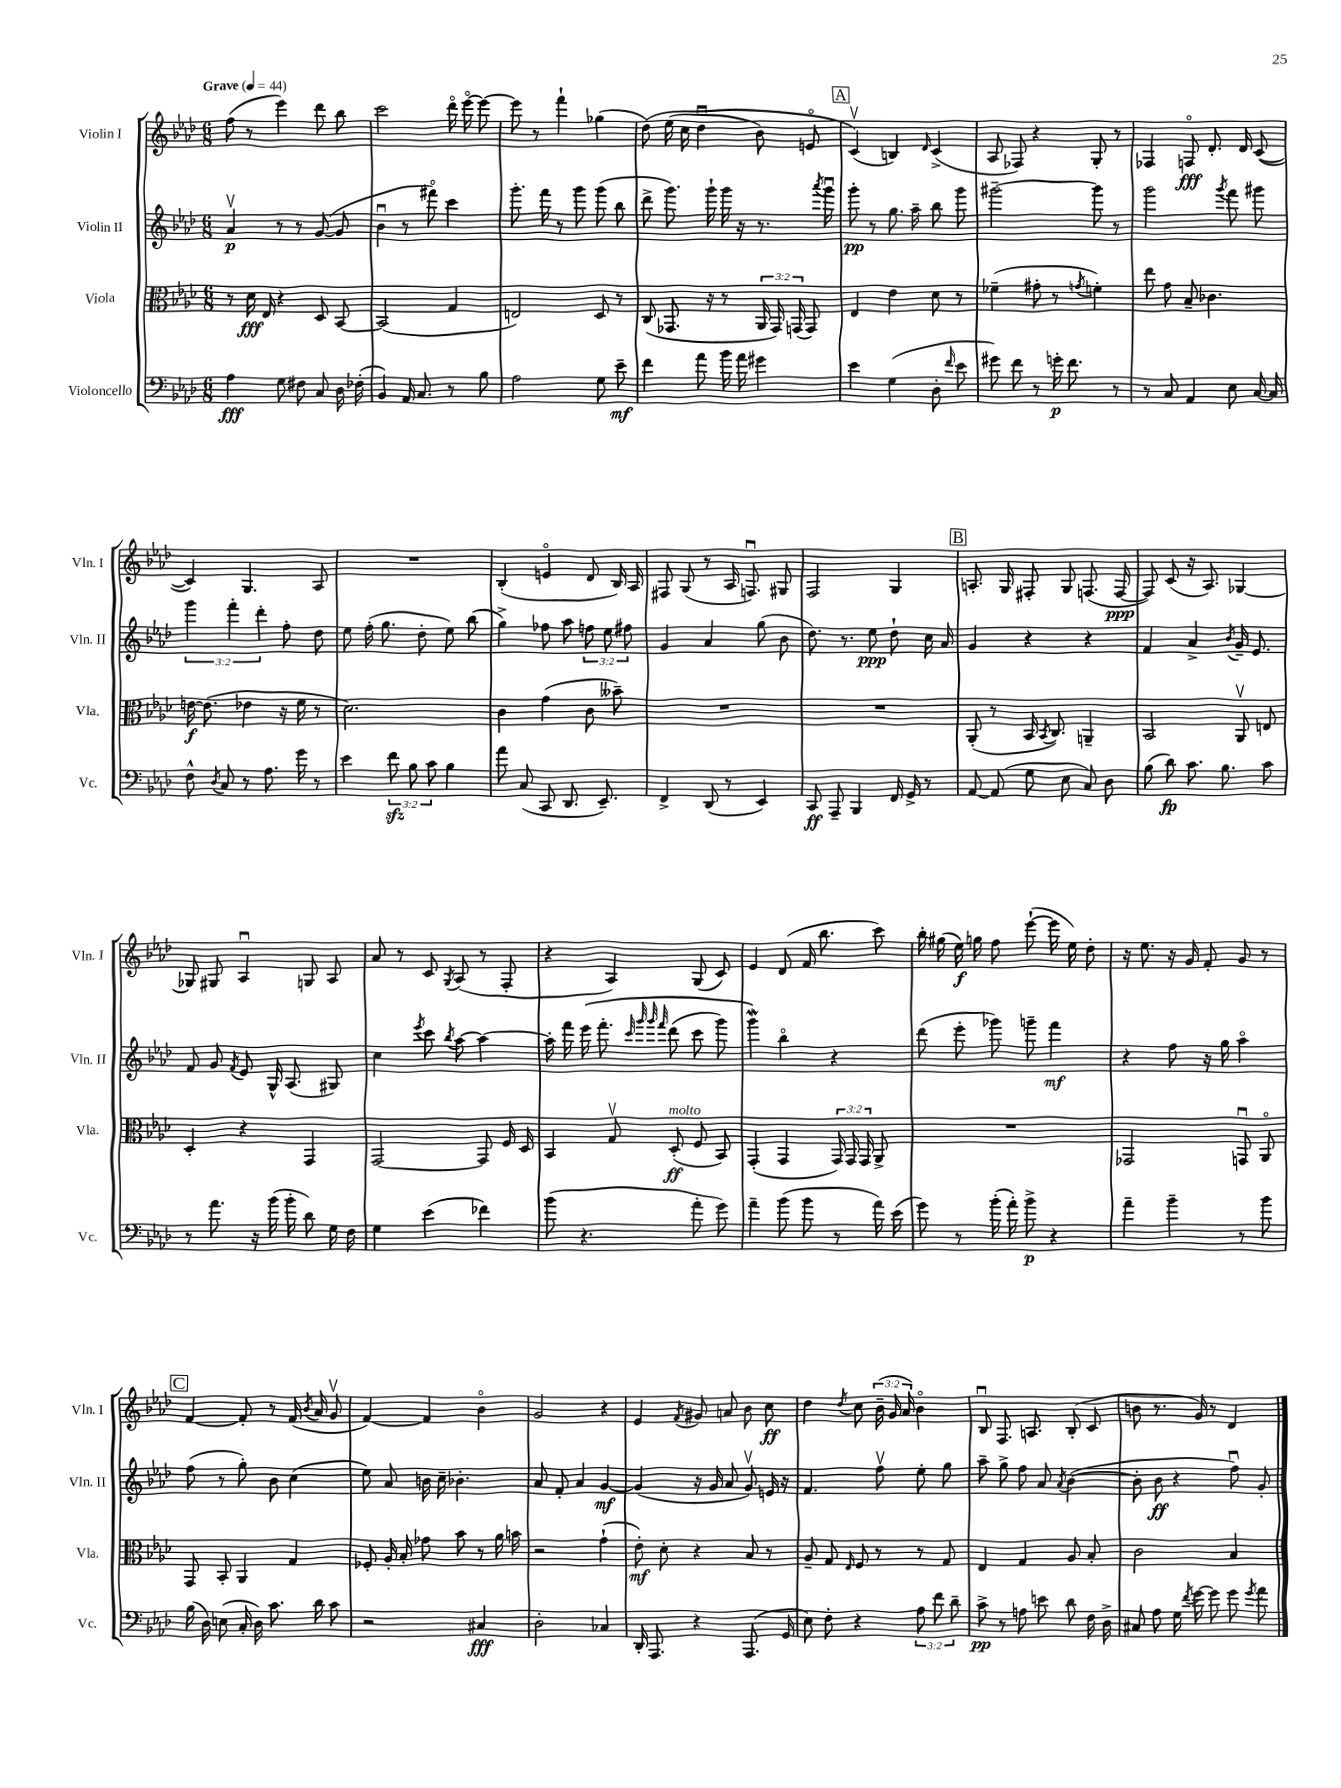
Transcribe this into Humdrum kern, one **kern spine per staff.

**kern	**kern	**kern	**kern
*staff4	*staff3	*staff2	*staff1
*clefF4	*clefC3	*clefG2	*clefG2
*k[b-e-a-d-]	*k[b-e-a-d-]	*k[b-e-a-d-]	*k[b-e-a-d-]
*M6/8	*M6/8	*M6/8	*M6/8
*MM44	*MM44	*MM44	*MM44
4A-	8r	4a-v	(8ff
.	16d-	.	8r
.	16E-	.	.
8G	4r	8r	4eee-)
8F#	.	8r	.
8C	8D-	([8g	8ddd-
16D-	[8BB-	8g]	8bb-
(16F-'	.	.	.
=	=	=	=
4BB-)	(2BB-]	4b-u	2ccc
16AA-	.	8r	.
8.C	.	.	.
.	.	8fff#o)	.
8r	4G	4ccc	16ddd-o
.	.	.	[16eee-o
8B-	.	.	8eee-_
=	=	=	=
2A-	2E)	8.ggg'	8eee-]
.	.	.	8r
.	.	16fff	.
.	.	8r	4fff`
.	.	8ggg	.
8G	8D-	(8ggg	(4gg-
8e-~	8r	8bb-	.
=	=	=	=
4f	(8C	8ddd-^	&(8dd-)
.	8.GG-	8.ggg)	(16ee-
.	.	.	16cc
8a-	.	.	4dd-u
.	16r	16ggg`	.
16b-	8r	16ggg	.
16a-	.	16r	.
4g#	24AA-	8.r	8b-)
.	24GG-)	.	.
.	(24GG	.	.
.	8GG)	.	8eo
.	.	8qaaa-	.
.	.	16gggu	.
=	=	=	=
4e-	4E-	8ggg'	(4cv&)
.	.	8r	.
(4G	4e-	8.gg	4B)
.	.	16aa-~	.
.	.	.	16qqd-
8D-'	8d-	8bb-	(4c^
16qqf	.	.	.
8e-	8r	8ggg	.
=	=	=	=
8g#)	(4f-~	[2ggg#~	8A-
8f	.	.	8F-)
8r	8g#'	.	4r
16g'	8r	.	.
8.f	.	.	.
.	8qg	.	.
.	4f')	8ggg#]	8G'
8r	.	8r	8r
=	=	=	=
8r	8ee-	2ggg	4F-
8C	8g	.	.
4AA-	8B-~	.	8Fo
.	4.c-	.	8.d-'
.	.	8qggg	.
8E-	.	8fff	.
.	.	.	16d-
[16C	.	8ggg#	([8c
16C]	.	.	.
=	=	=	=
8F^^	[16e	6ggg	4c])
.	(8.e]	.	.
8qD-	.	.	.
8C	.	.	.
.	.	6fff'	.
8r	4e-	.	4.G
.	.	6ddd-'	.
8.A-	.	.	.
.	16r	8ff'	.
16g	16f	.	.
8r	8r	8dd-	8A-
=	=	=	=
4e-	2.d-)	8ee-	2.r
.	.	(16ff'	.
.	.	8.gg	.
12f	.	.	.
12B-	.	.	.
.	.	8dd-'	.
12c	.	.	.
4B-	.	8ee-)	.
.	.	(8bb-	.
=	=	=	=
8a-	4c	4gg^)	(4B-'
(8C	.	.	.
8CC	(4g	8ff-	4eo
8.DD-	.	8aa-	.
.	8c	12ff	8d-
8.EE-~)	.	.	.
.	.	12ee-	.
.	8b--~)	.	16B-)
.	.	12ff#	.
.	.	.	16A-
=	=	=	=
4FF^	2.r	4g	8F#
.	.	.	(8G
(8DD-	.	4a-	8r
8r	.	.	16A-
.	.	.	8.Fu)
4EE-)	.	(8gg	.
.	.	8b-	8G#
=	=	=	=
8CC	2.r	8.dd-)	2F
8AAA-~	.	.	.
.	.	8.r	.
4BBB-	.	.	.
.	.	8ee-	.
16FF	.	8dd-`	4G
16GG^	.	.	.
8r	.	16cc	.
.	.	16a-	.
=	=	=	=
[8AA-	(8AA-'	4g	8.A'
(8AA-]	8r	.	.
.	.	.	16G
8G	16BB-	4r	8F#'
.	8qBB-	.	.
.	8.C)	.	.
8E-	.	.	8G
8C)	4AA~	4r	(8.F
8D-	.	.	.
.	.	.	[16F
=	=	=	=
(8B-	2BB-	4f	8F])
8d-)	.	.	(8c
8.c	.	4a-^	16r
.	.	.	8.A-)
8.B-	.	.	.
.	.	8qb-	.
.	8AA-v	16g~	[4G-
.	.	8.e-	.
8c	8E	.	.
=	=	=	=
8r	4D-'	8f	8G-]
8.a-	.	8g	8G#
.	.	8qf	.
.	4r	8e-	4A-u
16r	.	.	.
(16b-	.	16G^^	.
16b-'	.	(8.A-	.
8d-)	4GG	.	8G
16G	.	8G#)	8A-
16F	.	.	.
=	=	=	=
4G	[2GG	4cc	8a-
.	.	.	8r
.	.	8qeee-	.
(4e-	.	8ccc	8c
.	.	8qbb-	8qG
.	.	[8aa-	(8A-
4f-)	8GG]	4aa-_	8r
.	16F	.	8F'
.	16D-	.	.
=	=	=	=
(8b-	4BB-	16aa-']	4r
.	.	16fff	.
4.r	.	&(16eee-	.
.	.	8.fff'	.
.	8Gv	.	4A-)
.	.	32qqccc	.
.	.	32qqggg	.
.	.	32qqggg	.
.	.	32qqfff	.
.	(8D-'	(8ddd-	.
8a-'	8F	8ccc	(8G
8g)	8BB-)	8ggg)	8c)
=	=	=	=
4a-~	(4GG'	4ggg&)	4e-
(8b-	4GG	4bb-o	(8d-
8b-	.	.	16f
.	.	.	8.bb-
8r	24GG)	4r	.
.	24GG	.	.
.	24GG	.	.
16a-)	8AA-^	.	8ccc)
(16e-	.	.	.
=	=	=	=
8g)	2.r	(8ddd-	16bb-'
.	.	.	(16gg#
8r	.	8eee-'	16ee-)
.	.	.	16gg
(16b-'	.	8ggg-)	8ff
16a-')	.	.	.
8b-^	.	8ggg~	([8eee-`
4r	.	4fff	16eee-]
.	.	.	16ee-)
.	.	.	8dd-'
=	=	=	=
4a-~	2GG-	4r	16r
.	.	.	8.ee-
4b-~	.	8ff	16r
.	.	.	16g
.	.	16r	8f'
.	.	16gg	.
8r	8GGu	4aa-o	8g
8b-	8AA-o	.	8r
=	=	=	=
(16B-	8GG	(8ff	[4f
16D-)	.	.	.
(8E	8BB-'	8r	.
16C'	4AA-	8gg')	8f']
16D-)	.	.	.
8.c	.	8b-	8r
.	4G	(4cc	(16f
.	.	.	8qb-
16d-	.	.	16a-
8c	.	.	8gv
=	=	=	=
2r	8F-'	8ee-)	[4f)
.	16A-'	8a-	.
.	16B-'	.	.
.	8g-	16b	4f]
.	.	16cc~	.
.	8b-	4.b-'	.
4C#	8r	.	4b-o
.	16a-	.	.
.	16b	.	.
=	=	=	=
2D-'	2r	8a-	2g
.	.	8f'	.
.	.	4a-	.
4C-	(4g`	[4g	4r
=	=	=	=
16DD-'	8e-')	(4g]	4e-
8.AAA-	.	.	.
.	8d-'	.	.
.	.	.	8qf
4r	4r	16r	8g#
.	.	16g	.
.	.	8a-	8a
(8.AAA-	8B-	8gv)	8b-
.	8r	16e	8cc
16GG	.	16r	.
=	=	=	=
8E-)	8A-~	4.f	4dd-
8F'	8G	.	.
.	16qqE-	.	8qdd-
4r	8F	.	8cc
.	8r	8ffv	(24b-~
.	.	.	24g
.	.	.	24a-)
12A-	8r	8ee-'	4b-o
12f	.	.	.
.	8G	8gg	.
12d-~	.	.	.
=	=	=	=
8c^	4E-	8aa-~	8B-u
8r	.	8gg^	8.F
8A	4G	8ff	.
.	.	.	8.A
8e	.	8a-	.
.	.	8qa-	.
8d-	8A-	([4b-	(8B-'
16F	8B-'	.	8c
16D-^	.	.	.
=	=	=	=
8C#	2c	8b-']	8b
8A-	.	8b-	8.r
16G	.	4r	.
8qf	.	.	.
[16g	.	.	16g)
8g]	.	.	8r
8g	4B-	8ffu)	4d-
8qg	.	.	.
8a-	.	8g'	.
==	==	==	==
*-	*-	*-	*-
